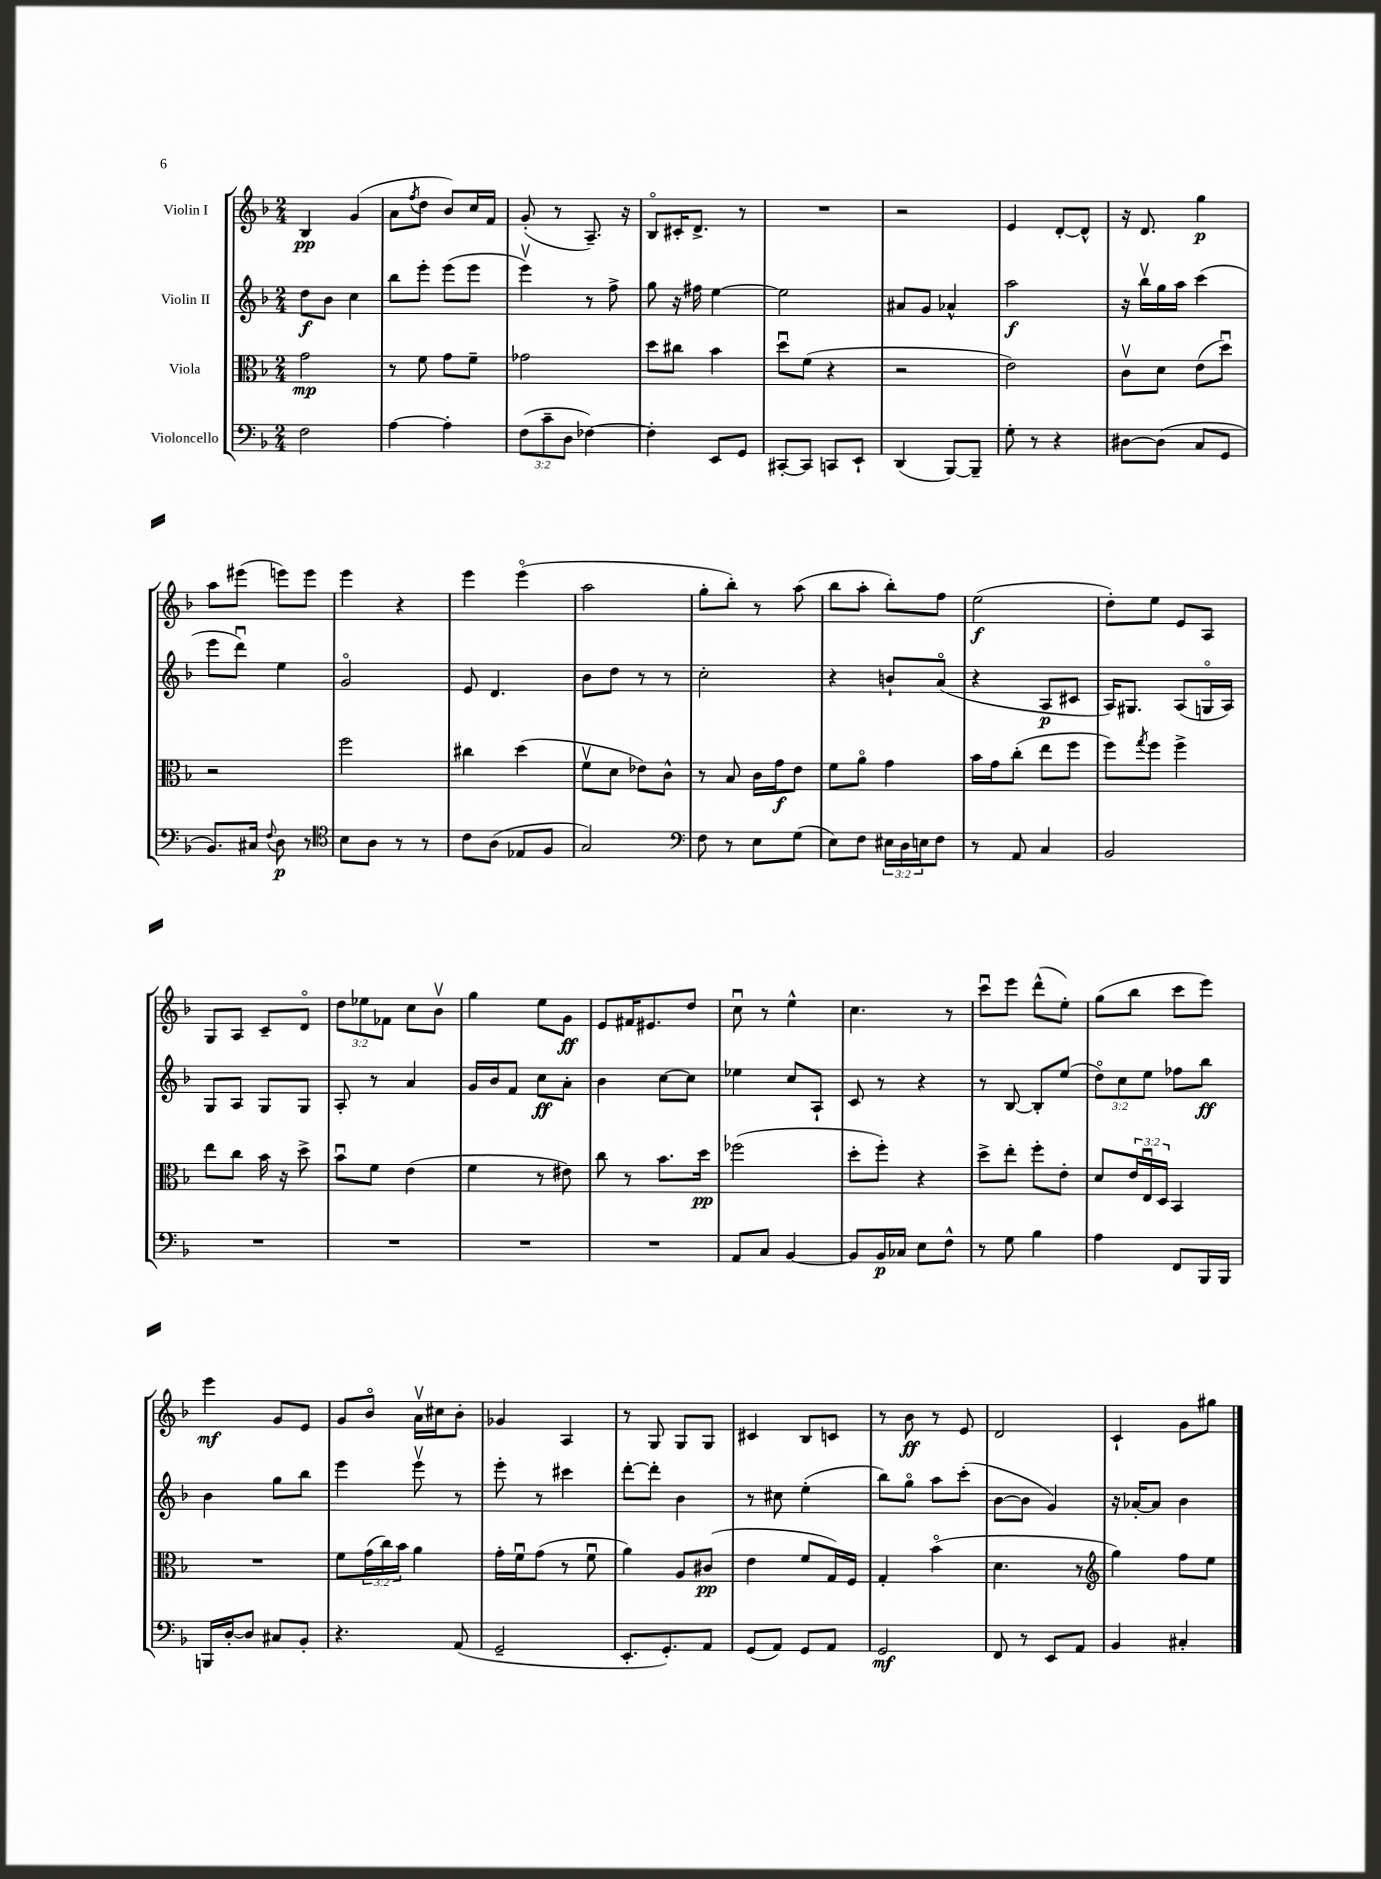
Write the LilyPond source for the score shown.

<<
\new StaffGroup <<
\new Staff = "s0" \with { instrumentName = "Violin I" } {
    \clef treble \key f \major \numericTimeSignature \time 2/4 \override Staff.TupletNumber.text = #tuplet-number::calc-fraction-text
    bes4\pp g'4( |
    a'8 \acciaccatura { f''8 } d''8 bes'8) c''16 f'16 |
    g'8-.( r8 a8.--) r16 |
    bes8\flageolet cis'16-. d'8.-> r8 |
    R2 |
    r2 |
    e'4 d'8~-. d'8-^ |
    r16 d'8. g''4\p |
    a''8 eis'''8( e'''8) e'''8 |
    e'''4 r4 |
    e'''4 e'''4\flageolet( |
    a''2 |
    g''8-. bes''8-.) r8 a''8( |
    bes''8 a''8-. bes''8-.) f''8 |
    e''2\f( |
    d''8-.) e''8 e'8 a8 |
    g8 a8 c'8-- d'8\flageolet |
    \tuplet 3/2 { d''8 ees''8 fes'8 } c''8 bes'8\upbow |
    g''4 e''8 g'8\ff |
    e'8 fis'16 eis'8. d''8 |
    c''8\downbow r8 e''4-^ |
    c''4. r8 |
    c'''8\downbow e'''8 d'''8-^( e''8-.) |
    g''8( bes''8 c'''8 e'''8) |
    e'''4\mf g'8 e'8 |
    g'8 bes'8\flageolet a'16\upbow cis''16 bes'8-. |
    ges'4 a4 |
    r8 g8 g8 g8 |
    cis'4 bes8 c'8 |
    r8 bes'8\ff r8 e'8 |
    d'2 |
    c'4-! g'8 gis''8 \bar "|." |
}
\new Staff = "s1" \with { instrumentName = "Violin II" } {
    \clef treble \key f \major \numericTimeSignature \time 2/4 \override Staff.TupletNumber.text = #tuplet-number::calc-fraction-text
    d''8\f bes'8 c''4 |
    bes''8 e'''8-. e'''8( e'''8 |
    e'''4\upbow) r8 f''8-> |
    g''8 r16 fis''16 e''4~ |
    e''2 |
    ais'8 g'8 aes'4-^ |
    a''2\f |
    r16 bes''16\upbow g''16 a''16 c'''4( |
    e'''8 d'''8\downbow) e''4 |
    g'2\flageolet |
    e'8 d'4. |
    bes'8 d''8 r8 r8 |
    c''2-. |
    r4 b'8-! a'8\flageolet( |
    r4 a8\p cis'8 |
    a16) gis8. a8( g16\flageolet a16) |
    g8 a8 g8 g8 |
    a8-. r8 a'4 |
    g'16 bes'16 f'8 c''8\ff a'8-. |
    bes'4 c''8~ c''8 |
    ees''4 c''8 a8-! |
    c'8 r8 r4 |
    r8 bes8~ bes8-. e''8( |
    \tuplet 3/2 { d''8\flageolet) c''8 e''8 } fes''8 bes''8\ff |
    bes'4 g''8 bes''8 |
    e'''4 e'''8\upbow r8 |
    e'''8-. r8 cis'''4 |
    d'''8~-. d'''8-. bes'4 |
    r8 cis''8 e''4-.( |
    bes''8) g''8\flageolet a''8 c'''8-.( |
    bes'8~ bes'8 g'4) |
    r16 aes'16~-. aes'8 bes'4 \bar "|." |
}
\new Staff = "s2" \with { instrumentName = "Viola" } {
    \clef alto \key f \major \numericTimeSignature \time 2/4 \override Staff.TupletNumber.text = #tuplet-number::calc-fraction-text
    g'2\mp |
    r8 f'8 g'8 f'8-- |
    ges'2 |
    d''8 cis''8 bes'4 |
    d''8\downbow f'8( r4 |
    r2 |
    e'2) |
    c'8\upbow d'8 e'8( d''8\downbow) |
    r2 |
    f''2 |
    cis''4 d''4( |
    f'8\upbow d'8 ees'8) c'8-^ |
    r8 bes8 c'16 g'16\f e'8 |
    f'8 a'8\flageolet g'4 |
    bes'16 g'16 c''8-.( e''8 f''8 |
    f''8) \acciaccatura { g''8 } f''8 f''4-> |
    e''8 c''8 bes'16 r16 d''8-> |
    bes'8\downbow f'8 e'4( |
    f'4 r8 eis'8) |
    c''8 r8 bes'8. d''16\pp |
    fes''2( |
    d''8-. f''8-.) r4 |
    d''8-> e''8-. f''8-. e'8-. |
    d'8 \tuplet 3/2 { e'16 e16\downbow d16 } bes,4 |
    R2 |
    f'8 \tuplet 3/2 { g'16( c''16) bes'16 } a'4 |
    g'16-. f'16\downbow g'8( r8 f'8\downbow |
    a'4) a8 cis'8\pp( |
    e'4 f'8 g16) f16 |
    g4-. bes'4\flageolet( |
    d'4. r8 |
    \clef treble g''4) f''8 e''8 \bar "|." |
}
\new Staff = "s3" \with { instrumentName = "Violoncello" } {
    \clef bass \key f \major \numericTimeSignature \time 2/4 \override Staff.TupletNumber.text = #tuplet-number::calc-fraction-text
    f2 |
    a4~ a4-. |
    \tuplet 3/2 { f8( c'8-- d8 } fes4~) |
    fes4-. e,8 g,8 |
    cis,8~-. cis,8 c,8 e,8-! |
    d,4( bes,,8~) bes,,8-- |
    g8-. r8 r4 |
    dis8~ dis8( c8 g,8 |
    bes,8.) cis16 \appoggiatura { f8 } d8\p r8 |
    \clef tenor bes8 a8 r8 r8 |
    c'8 a8( ees8 f8 |
    g2) |
    \clef bass f8 r8 e8 g8( |
    e8) f8 \tuplet 3/2 { eis16 d16 e16 } f8 |
    r8 a,8 c4 |
    bes,2 |
    R2 |
    R2 |
    R2 |
    R2 |
    a,8 c8 bes,4~ |
    bes,8 bes,16\p ces16 e8 f8-^ |
    r8 g8 bes4 |
    a4 f,8 bes,,16 bes,,16 |
    b,,16 d16~-. d8 cis8 bes,8-. |
    r4. a,8( |
    g,2-- |
    e,8.-. g,8.-.) a,8 |
    g,8( a,8) g,8 a,8 |
    g,2\mf |
    f,8 r8 e,8 a,8 |
    bes,4 cis4-. \bar "|." |
}
>>
>>
\layout { \context { \Score \remove "Bar_number_engraver" } }
